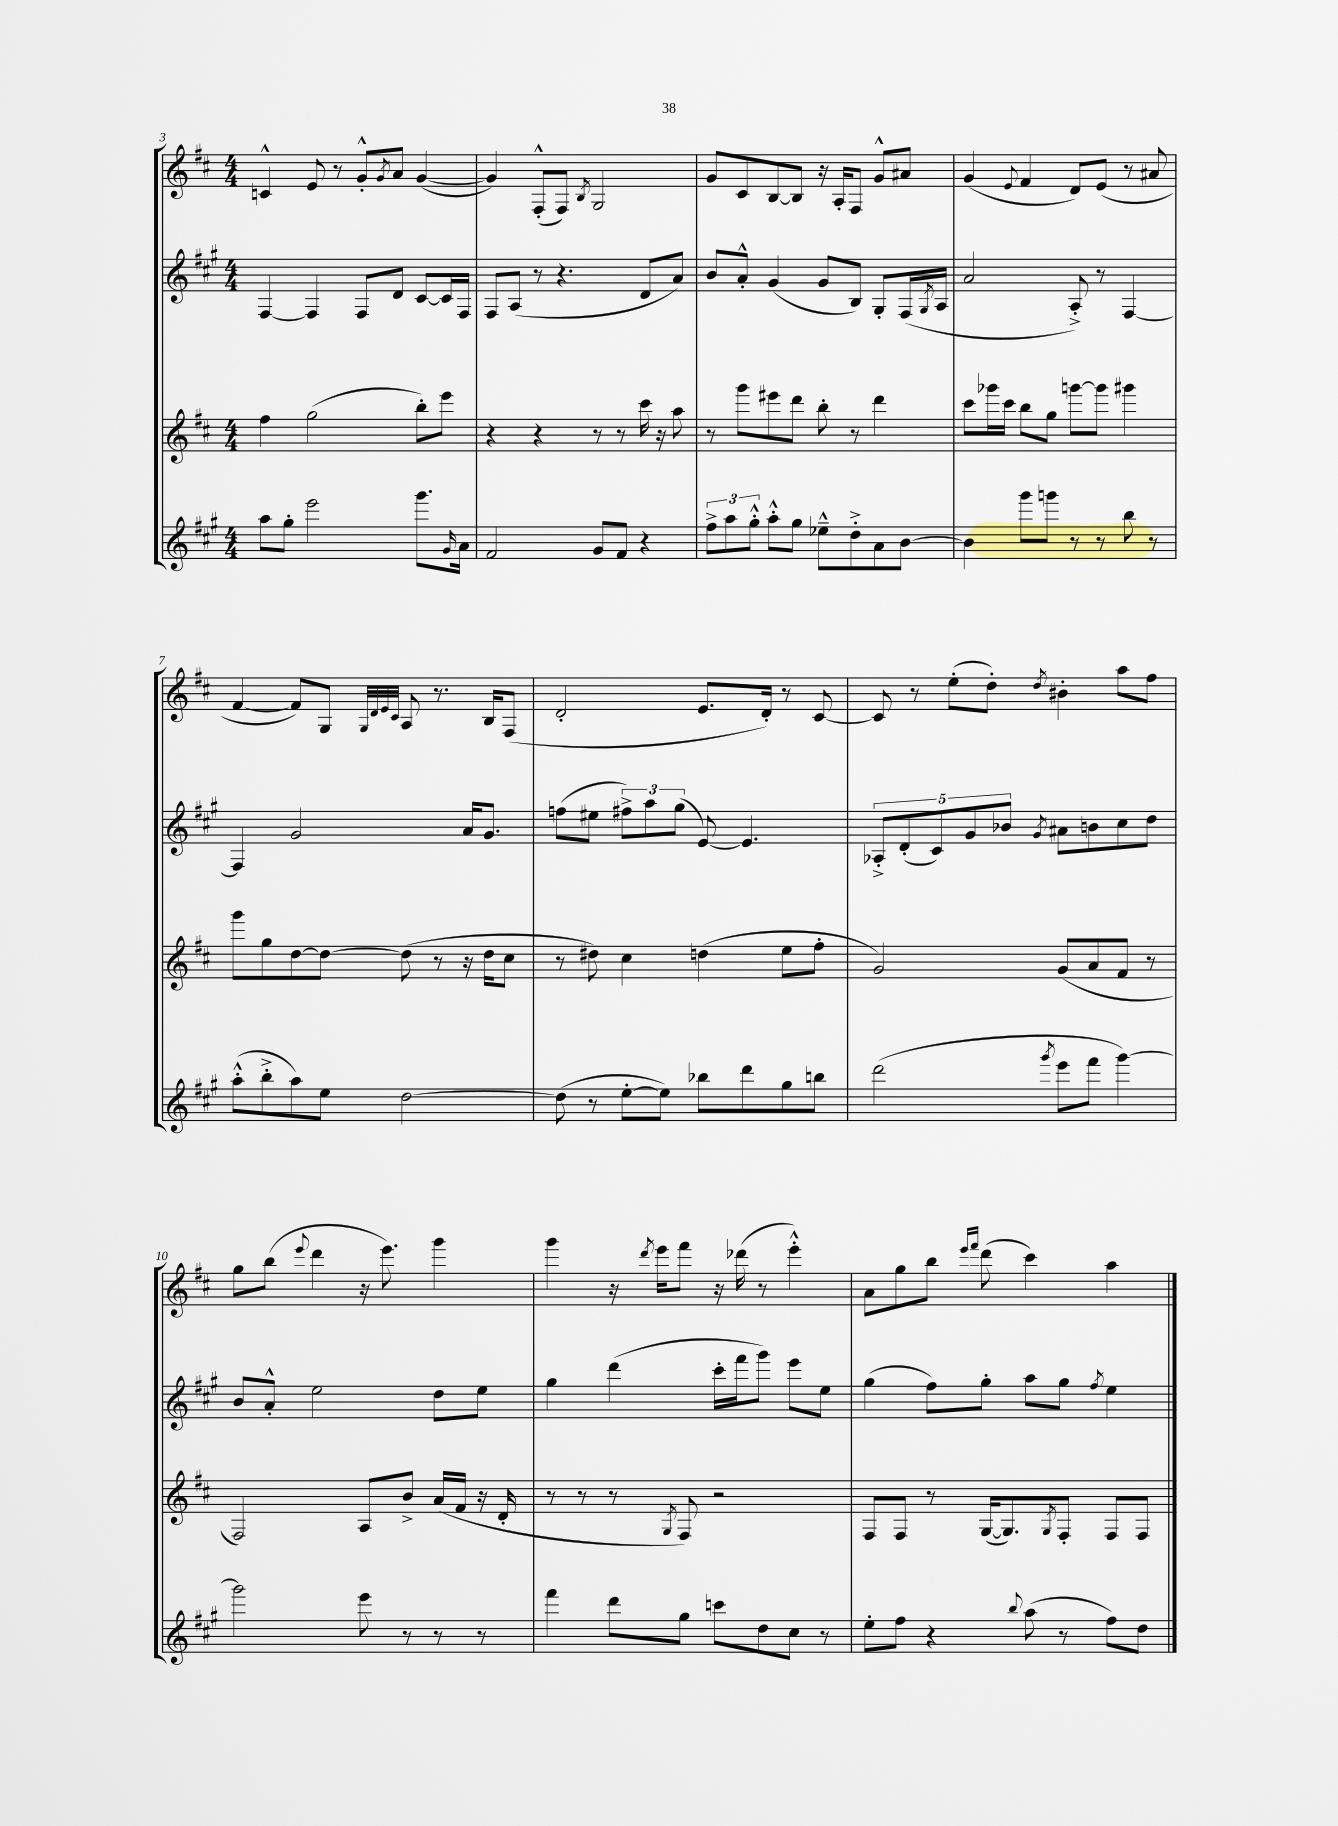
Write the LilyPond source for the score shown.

<<
\new StaffGroup <<
\new Staff = "s0" {
    \clef treble \key d \major \numericTimeSignature \time 4/4
    c'4-^ e'8 r8 g'8-.-^ \acciaccatura { g'8 } a'8 g'4~( |
    g'4) fis8-.-^( fis8) \acciaccatura { b8 } g2 |
    g'8 cis'8 b8~ b8 r16 a16-. fis8 g'8-^ ais'8 |
    g'4( \appoggiatura { e'8 } fis'4 d'8) e'8( r8 ais'8 |
    fis'4~ fis'8) g8 \grace { g32 d'32 e'32 cis'32 } a8 r8. b16 fis8( |
    d'2-. e'8. d'16-.) r8 cis'8~ |
    cis'8 r8 e''8-.( d''8-.) \acciaccatura { d''8 } bis'4-. a''8 fis''8 |
    g''8 b''8( \appoggiatura { e'''8 } d'''4 r16 e'''8.) g'''4 |
    g'''4 r16 \acciaccatura { d'''8 } e'''16 fis'''8 r16 des'''16( r8 e'''4-.-^) |
    a'8 g''8 b''8 \grace { e'''16 fis'''16 } d'''8( cis'''4) a''4 \bar "|." |
}
\new Staff = "s1" {
    \clef treble \key a \major \numericTimeSignature \time 4/4
    fis4~ fis4 fis8 d'8 cis'8~ cis'16 fis16 |
    fis8 a8( r8 r4. d'8 a'8) |
    b'8 a'8-.-^ gis'4( gis'8 b8) gis8-. fis16( \acciaccatura { gis8 } a16 |
    a'2 a8-.->) r8 fis4~ |
    fis4 gis'2 a'16 gis'8. |
    f''8( eis''8 \tuplet 3/2 { fis''8->) a''8 gis''8( } e'8~) e'4. |
    \tuplet 5/4 { aes8-.-> d'8-.( cis'8) gis'8 bes'8 } \acciaccatura { gis'8 } ais'8 b'8 cis''8 d''8 |
    b'8 a'8-.-^ e''2 d''8 e''8 |
    gis''4 d'''4( cis'''16-. fis'''16 gis'''8) e'''8 e''8 |
    gis''4( fis''8) gis''8-. a''8 gis''8 \acciaccatura { fis''8 } e''4 \bar "|." |
}
\new Staff = "s2" {
    \clef treble \key d \major \numericTimeSignature \time 4/4
    fis''4 g''2( b''8-.) e'''8 |
    r4 r4 r8 r8 cis'''16 r16 a''8 |
    r8 g'''8 eis'''8 d'''8 b''8-. r8 d'''4 |
    cis'''8 ges'''16 cis'''16 b''8 g''8 g'''8~ g'''8 gis'''4 |
    g'''8 g''8 d''8~ d''8~ d''8( r8 r16 d''16 cis''8 |
    r8 dis''8) cis''4 d''4( e''8 fis''8-. |
    g'2) g'8( a'8 fis'8 r8 |
    fis2) a8 b'8-> a'16( fis'16 r16 d'16-. |
    r8 r8 r8 \acciaccatura { g8 } fis8) r2 |
    fis8 fis8 r8 g16~( g8.) \acciaccatura { g8 } fis8-. fis8 fis8 \bar "|." |
}
\new Staff = "s3" {
    \clef treble \key a \major \numericTimeSignature \time 4/4
    a''8 gis''8-. e'''2 gis'''8. \grace { gis'16 } a'16 |
    fis'2 gis'8 fis'8 r4 |
    \tuplet 3/2 { fis''8-> a''8 gis''8-.-^ } a''8-.-^ gis''8 ees''8---^ d''8-.-> a'8 b'8~ |
    b'4 gis'''8 g'''8 r8 r8 b''8 r8 |
    a''8-.-^( b''8-.-> a''8) e''8 d''2~ |
    d''8( r8 e''8~-. e''8) bes''8 d'''8 gis''8 b''8 |
    d'''2( \acciaccatura { gis'''8 } e'''8 fis'''8 gis'''4~) |
    gis'''2 e'''8 r8 r8 r8 |
    fis'''4 d'''8 gis''8 c'''8 d''8 cis''8 r8 |
    e''8-. fis''8 r4 \appoggiatura { b''8 } a''8( r8 fis''8) d''8 \bar "|." |
}
>>
>>
\layout { \context { \Score currentBarNumber = #3 } }
